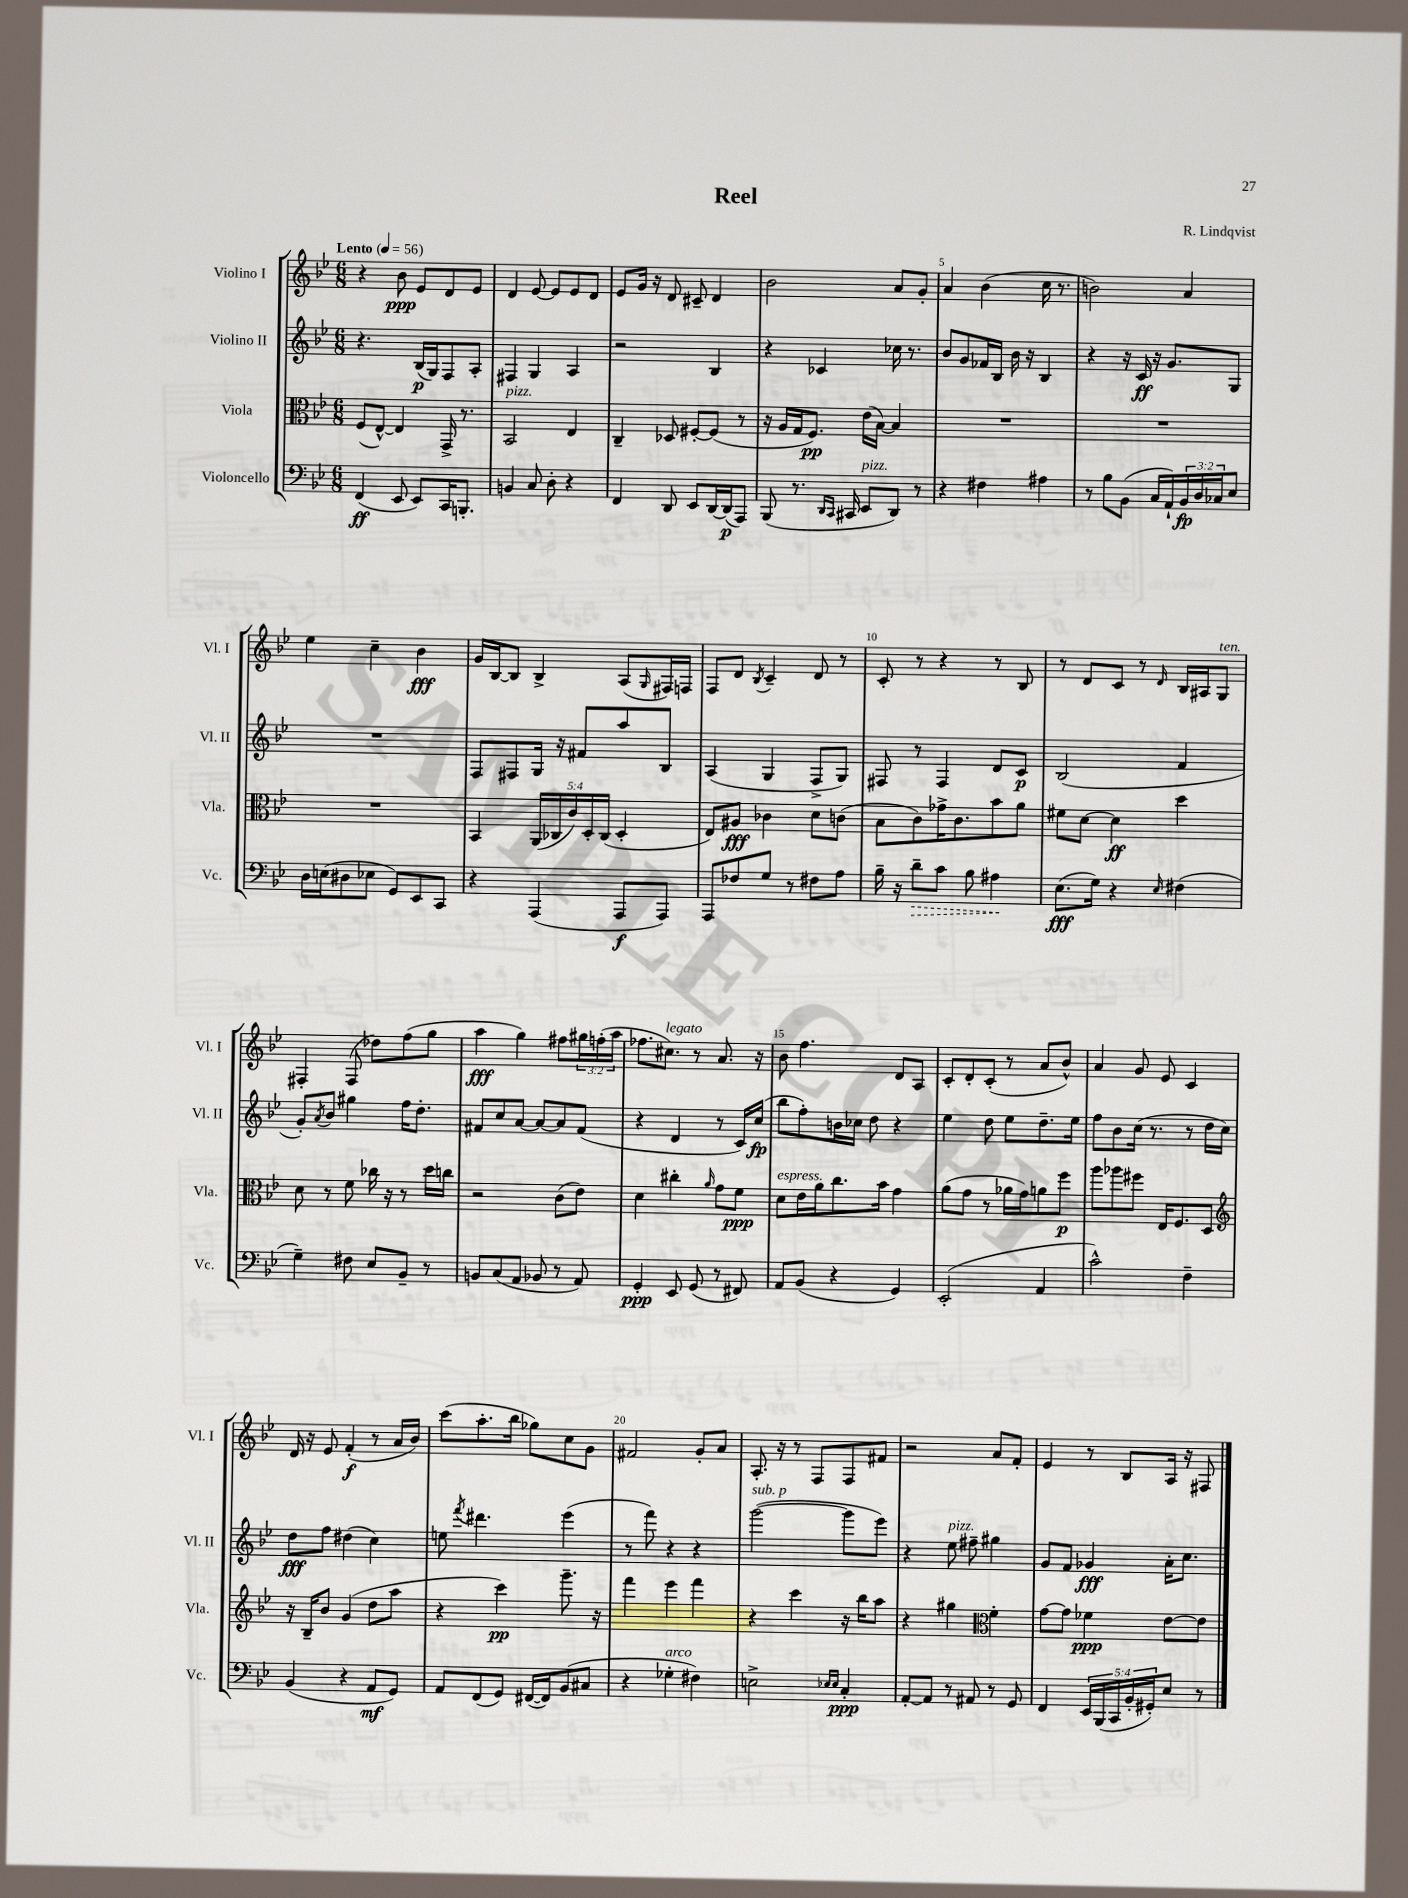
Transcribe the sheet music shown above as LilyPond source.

\header { title = "Reel" composer = "R. Lindqvist" }
<<
\new StaffGroup <<
\new Staff = "s0" \with { instrumentName = "Violino I" shortInstrumentName = "Vl. I" } {
    \clef treble \key bes \major \numericTimeSignature \time 6/8 \override Staff.TupletNumber.text = #tuplet-number::calc-fraction-text \tempo "Lento" 4 = 56
    r4 bes'8\ppp ees'8 d'8 ees'8 |
    d'4 ees'8~ ees'8 ees'8 d'8 |
    ees'8 g'16 r16 d'8 cis'8-- d'4 |
    bes'2 a'8 g'8-. |
    a'4 bes'4( c''16 r8. |
    b'2) a'4 |
    ees''4 c''4-- bes'4\fff |
    g'16 bes16~ bes8 bes4-> a8( \grace { g16 } fis16) f16 |
    f8 d'8 \acciaccatura { bes8 } c'4-- d'8 r8 |
    c'8-. r8 r4 r8 bes8 |
    r8 d'8 c'8 r8 \grace { d'16 } bes16 ais16 g8^\markup { \italic "ten." } |
    fis4-. fis8( des''8) f''8( g''8 |
    a''4\fff g''4) fis''8 \tuplet 3/2 { gis''16 f''16-.( a''16 } |
    fes''8. cis''8.^\markup { \italic "legato" }) r8 a'8. r16 |
    bes'8 f''4. d'8 a8 |
    c'8-. d'8-. c'8-.( r8 a'8 bes'8-^) |
    a'4 g'8 ees'8 c'4 |
    d'16 r16 ees'8 f'4-.\f( r8 a'16 bes'16) |
    c'''8( a''8.-. bes''16 ges''8) c''8 g'8 |
    fis'2 g'8-. a'8 |
    a8.-. r16 r8 f8 f8 fis'8 |
    r2 a'8 f'8-. |
    ees'4 r8 bes8 a16 r16 fis8 \bar "|." |
}
\new Staff = "s1" \with { instrumentName = "Violino II" shortInstrumentName = "Vl. II" } {
    \clef treble \key bes \major \numericTimeSignature \time 6/8
    r4. bes16\p( g16) f8 a8-. |
    fis4 g4 a4 |
    r2 bes4 |
    r4 ces'4 ces''16 r8. |
    bes'8 g'8 fes'16 bes16 bes'16 r16 bes4 |
    r4 r16 c'16\ff r16 g'8. g8 |
    R2. |
    f8 fis8 g16 r16 fis'8 a''8 bes8 |
    a4( g4 f8-> g8) |
    fis8 r8 fis4 d'8 c'8\p |
    bes2( f'4 |
    g'8-.) \acciaccatura { a'8 } bes'8 gis''4 f''16 d''8.-. |
    fis'8 c''8 a'8~ a'8~ a'8 fis'8( |
    r4 d'4 r8 c'16) c''16\fp( |
    bes''8 f''8-.) b'16 ces''16 d''8 r4 |
    ees''4 d''8 ees''8 d''8.-- ees''16 |
    f''8 bes'8 c''16( r8. r8 d''16 c''16) |
    d''8\fff f''8 dis''4( c''4) |
    e''8 \acciaccatura { f'''8 } dis'''4. ees'''4( |
    r8 f'''8) r4 r4 |
    g'''2~^\markup { \italic "sub. p" }( g'''8 ees'''8) |
    r4 ees''8^\markup { \italic "pizz." } fis''8-- gis''4 |
    g'8 f'8 ges'4\fff a'16-. c''8. \bar "|." |
}
\new Staff = "s2" \with { instrumentName = "Viola" shortInstrumentName = "Vla." } {
    \clef alto \key bes \major \numericTimeSignature \time 6/8 \override Staff.TupletNumber.text = #tuplet-number::calc-fraction-text
    f8( ees8~-^) ees4 g,16-> r8. |
    bes,2^\markup { \italic "pizz." } ees4 |
    c4-- des8 fis8~-. fis8( r8 |
    r16 a16 g16 f8.\pp) ees'16( bes16~) bes4 |
    R2. |
    R2. |
    R2. |
    bes,4 \tuplet 5/4 { a,16( ces16 c'16) d16-. ces16( } d4-. |
    ees8) ais8\fff ces'4 d'8 c'8( |
    bes8 c'8) ges'16-> c'8. bes'8 a'8 |
    fis'8 d'8~ d'4\ff d''4 |
    d'8 r8 f'8 ces''16 r16 r8 d''16 c''16 |
    r2 c'8( ees'8) |
    d'4 cis''4-. \grace { a'16 } g'8 f'8\ppp |
    d'8^\markup { \italic "espress." } ees'16 a'16 c''8. bes'16 g'4 |
    a'8( g'8 r8 aes'16 g'16) a'8 f''8\p |
    a''8 aes''8 fis''8 ees16 f8. d8 |
    \clef treble r16 bes16-- bes'8 g'4( d''8 a''8 |
    r4 c'''4\pp) g'''8.-- r16 |
    f'''4 ees'''4 f'''4 |
    r4 c'''4 r16 bes''16 a''8 |
    r4 gis''4 \clef alto f'4-. |
    g'8~ g'8 fes'4\ppp ees'8~ ees'8 \bar "|." |
}
\new Staff = "s3" \with { instrumentName = "Violoncello" shortInstrumentName = "Vc." } {
    \clef bass \key bes \major \numericTimeSignature \time 6/8 \override Staff.TupletNumber.text = #tuplet-number::calc-fraction-text
    f,4\ff( ees,8 ees,8) c,16 b,,8.-. |
    b,4 c8 d8-. r4 |
    f,4 d,8 ees,8 d,16~ d,16\p( a,,8) |
    bes,,8( r8. \grace { d,16 c,16 } cis,16 ees,8^\markup { \italic "pizz." } d,8) r8 |
    r4 fis4 ais4 |
    r8 bes8 bes,8( c16 a,16-!) \tuplet 3/2 { bes,16\fp d16 ces16 } ees8 |
    d16 e16( dis8 ees8 g,8) ees,8 c,8 |
    r4 a,,4( a,,8\f a,,8) |
    a,,8 fes8 g8 r8 fis8 a8 |
    bes16-- r16 \once \override Hairpin.style = #'dashed-line d'8--\> c'8 bes8 ais4\! |
    ees8.\fff( g16) r4 \grace { ees16 } fis4( |
    g4--) fis8 ees8 bes,8-- r8 |
    b,8 c8( a,8 bes,8 r8 a,8) |
    g,4-.\ppp ees,8 g,8( r8 fis,8) |
    a,8 bes,8( r4 g,4) |
    ees,2-.( a,4 |
    c'2-^) f4-- |
    bes,4( r4 a,8\mf g,8) |
    a,8 f,8( g,8) fis,16~( fis,16) bes,8( cis8 |
    r4 ges4-.^\markup { \italic "arco" } fis4) |
    e2-> \grace { ees16 ees16 } c4-.\ppp |
    a,8~-. a,8 r8 ais,8 r8 g,8 |
    f,4 \tuplet 5/4 { ees,16 bes,,16( c,16 bes,16-. gis,16-.) } ees8 r8 \bar "|." |
}
>>
>>
\layout { \context { \Score \override BarNumber.break-visibility = ##(#f #t #t) barNumberVisibility = #(every-nth-bar-number-visible 5) } }
